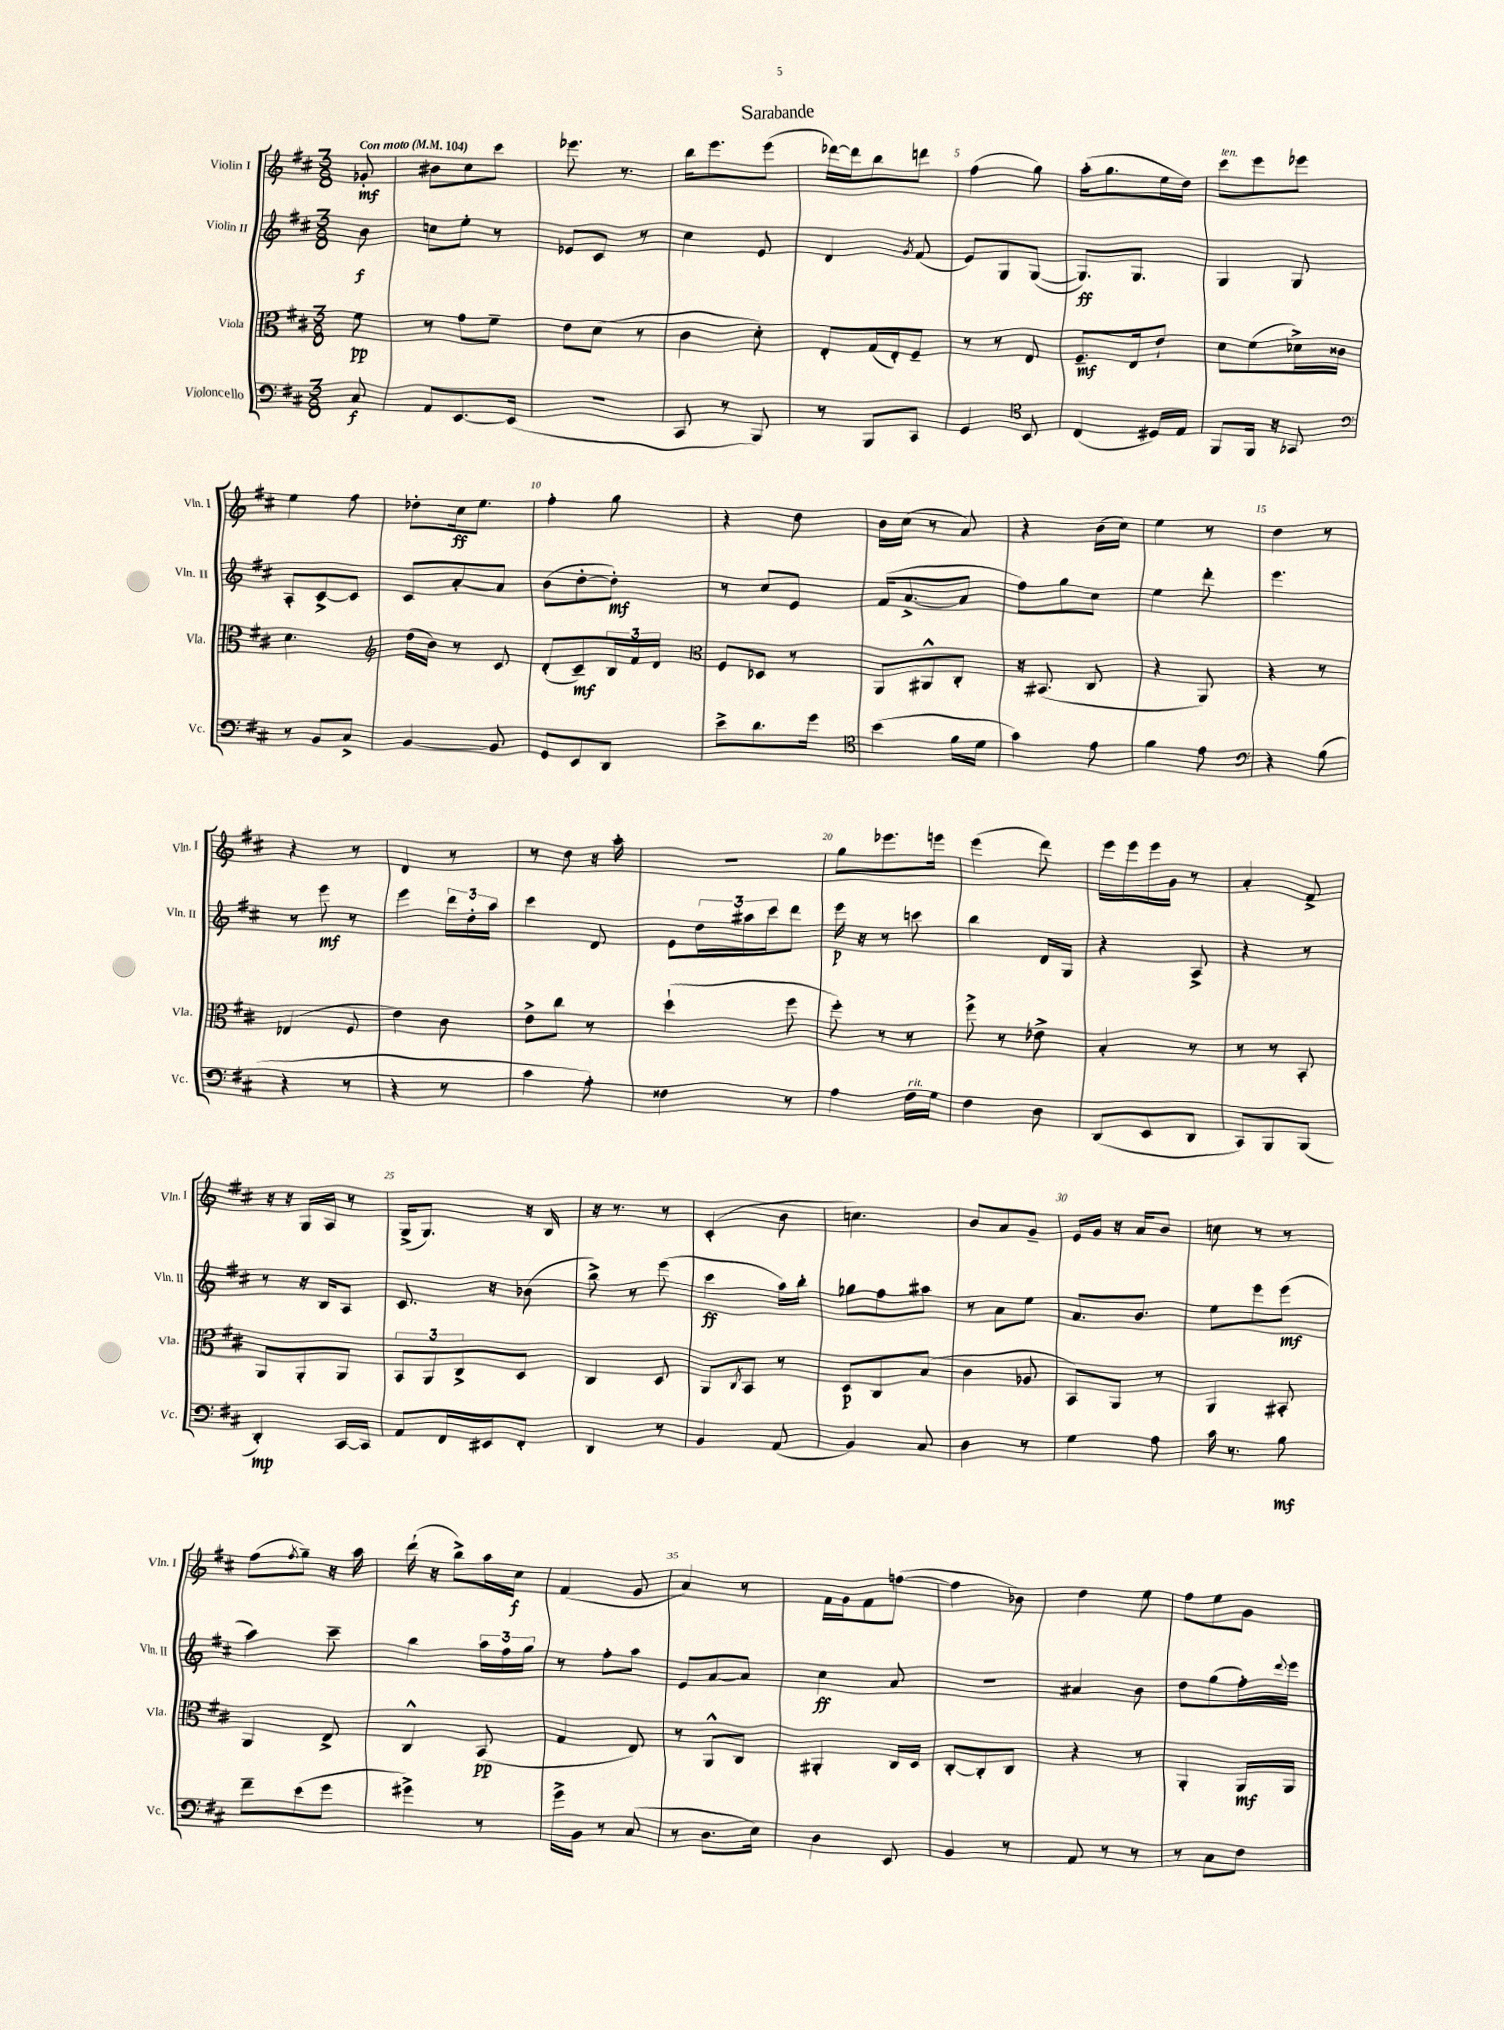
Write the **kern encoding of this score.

**kern	**kern	**kern	**kern
*staff4	*staff3	*staff2	*staff1
*clefF4	*clefC3	*clefG2	*clefG2
*k[f#c#]	*k[f#c#]	*k[f#c#]	*k[f#c#]
*M3/8	*M3/8	*M3/8	*M3/8
*MM104	*MM104	*MM104	*MM104
8C#	8f#	8b	8g-'
=	=	=	=
8AA	8r	8cc	8b#
[8.EE	8g	8ee'	8cc#
.	8f#~	8r	8ccc#
(16EE]	.	.	.
=	=	=	=
4.r	8e	8e-	8.eee-
.	(8d	8c#	.
.	.	.	8.r
.	8r	8r	.
=	=	=	=
8CC#	4c#	4cc#	16bb
.	.	.	8.eee
8r	.	.	.
8BBB)	8d')	8e	(8eee
=	=	=	=
8r	8E'	4d	[16ddd-)
.	.	.	16ddd-]
8BBB	(16G	.	8bb
.	16E')	.	.
.	.	8qg	.
8CC#	8F#~	(8f#	8ddd
=	=	=	=
4GG	8r	8e)	(4ff#
.	8r	8G	.
*clefC4	*	*	*
8BB	8E	([8G	8gg)
=	=	=	=
(4C#	8.F#~	8.G])	(16aa'
.	.	.	8.gg
.	16E	8.G	.
16D#)	8e`	.	16ee
16E	.	.	16dd)
=	=	=	=
8FF#	8d	4G	8ccc#
16FF#	(8f#	.	8eee
16r	.	.	.
8GG-	16d-^)	8G	8eee-
.	16c##	.	.
=	=	=	=
*clefF4	*	*	*
8r	4.d	8A'	4ee
8BB	.	[8c#^	.
8C#^	.	8c#]	8ff#
=	=	=	=
*	*clefG2	*	*
[4BB	(16dd	8c#	8dd-'
.	16b)	.	.
.	8r	[8a'	16cc#
.	.	.	8.ee
8BB]	8c#	8a]	.
=	=	=	=
8GG	(8d'	(8b	4ff#'
8EE	8c#~)	[8dd'	.
8DD	24B	8dd'])	8gg
.	24f#	.	.
.	24d	.	.
=	=	=	=
*	*clefC3	*	*
8e^	8F#	8r	4r
8.d	8D-	8cc#	.
.	8r	8e	8dd
16g	.	.	.
=	=	=	=
*clefC4	*	*	*
(4b	8AA	(16f#	16b
.	.	[8.a^	(16cc#
.	8AA#^^	.	8r
16f#	8C#'	8a]	8a)
16d	.	.	.
=	=	=	=
4g)	16r	8ff#)	4r
.	(8.BB#	.	.
.	.	8gg	.
8e	8C#	8cc#	(16b
.	.	.	16cc#)
=	=	=	=
4f#	4r	4ee	4ee
8e	8AA)	8ddd'	8r
=	=	=	=
*clefF4	*	*	*
4r	4r	4.eee	4dd
(8B	8r	.	8r
=	=	=	=
4r	(4E-	8r	4r
.	.	8eee	.
8r	8F#	8r	8r
=	=	=	=
4r	4e)	4eee	4d
8r	8c#	24ddd	8r
.	.	24dd'	.
.	.	24aa	.
=	=	=	=
4c#	8e^	4ccc#	8r
.	8cc#	.	8dd
8A')	8r	8d	16r
.	.	.	16aa'
=	=	=	=
4F##	(4dd`	8e	4.r
.	.	24dd	.
.	.	24aa#	.
.	.	24ccc#	.
8r	8ff#	8ddd	.
=	=	=	=
4A	8ff#')	16eee	8gg
.	.	16r	.
.	8r	8r	8.eee-
16F#	8r	8ccc	.
16G	.	.	16eee
=	=	=	=
4F#	8ff#^	4bb	(4eee
.	8r	.	.
8D	8e-^	16d	8ddd)
.	.	16G	.
=	=	=	=
(8DD	4B'	4r	16eee
.	.	.	16eee
8EE	.	.	16eee
.	.	.	16g
8DD	8r	8A^	8r
=	=	=	=
8CC#)	8r	4r	4a'
8BBB	8r	.	.
(8BBB	8BB'	8r	8f#^
=	=	=	=
4DD')	8AA	8r	16r
.	.	.	16r
.	8AA'	16r	16G
.	.	16B	16A
[16CC#	8AA	8A	8r
16CC#]	.	.	.
=	=	=	=
8AA	12BB	8.c#	(16G^
.	.	.	8.G)
.	12AA	.	.
16FF#	.	.	.
.	12C#^	.	.
16EE#	.	16r	.
8FF#'	8D	(8b-	16r
.	.	.	16B
=	=	=	=
4DD	4C#	8bb^)	16r
.	.	.	8.r
.	.	8r	.
8r	8D	(8eee	8r
=	=	=	=
4BB	8AA	4ccc#	(4c#'
.	8qC#	.	.
.	8BB	.	.
(8AA	8r	16aa)	8b
.	.	16bb'	.
=	=	=	=
4BB)	8D	8gg-	4.cc)
.	8C#	8ff#	.
8C#	(8B	8aa#	.
=	=	=	=
4D	4c#	8r	8b
.	.	8a	8a
8r	8A-	8ee	8g~
=	=	=	=
4G	8BB)	8.a	16e
.	.	.	16g
.	8AA	.	16r
.	.	8.b	16a
8A	8r	.	8b
=	=	=	=
16c#	4AA	8ee	8cc
8.r	.	.	.
.	.	8eee	8r
8B	8BB#'	(8eee	8r
=	=	=	=
8f#~	4AA	4aa)	(8ff#
.	.	.	8qff#
(8e	.	.	8gg~)
8g	8E^	8ccc#~	16r
.	.	.	16aa
=	=	=	=
4g#^)	4C#^^	4bb	(16ddd`
.	.	.	16r
.	.	.	8bb^)
8r	(8BB	24aa	16aa
.	.	24ff#	.
.	.	.	16cc#
.	.	24gg	.
=	=	=	=
16g^	4G	8r	(4f#
16BB	.	.	.
8r	.	8ff#'	.
(8C#	8E)	8aa	8g
=	=	=	=
8r	8r	8e	4a)
8.D	8AA^^	[8a	.
.	8C#	8a]	8r
16E)	.	.	.
=	=	=	=
4D	4AA#'	4cc#	16f#
.	.	.	16g
.	.	.	8f#
8EE	16C#	8a	([8ff
.	16D	.	.
=	=	=	=
4BB	[8C#'	4.r	4ff]
.	8C#']	.	.
8r	8C#	.	8b-)
=	=	=	=
8AA	4r	4a#	4dd
8r	.	.	.
8r	8r	8b	8ee
=	=	=	=
8r	4AA'	8dd	8ff#
8C#	.	(8gg	8ee
8F#	16AA	16ff#')	8g
.	.	8qqddd	.
.	16AA	16eee	.
==	==	==	==
*-	*-	*-	*-
